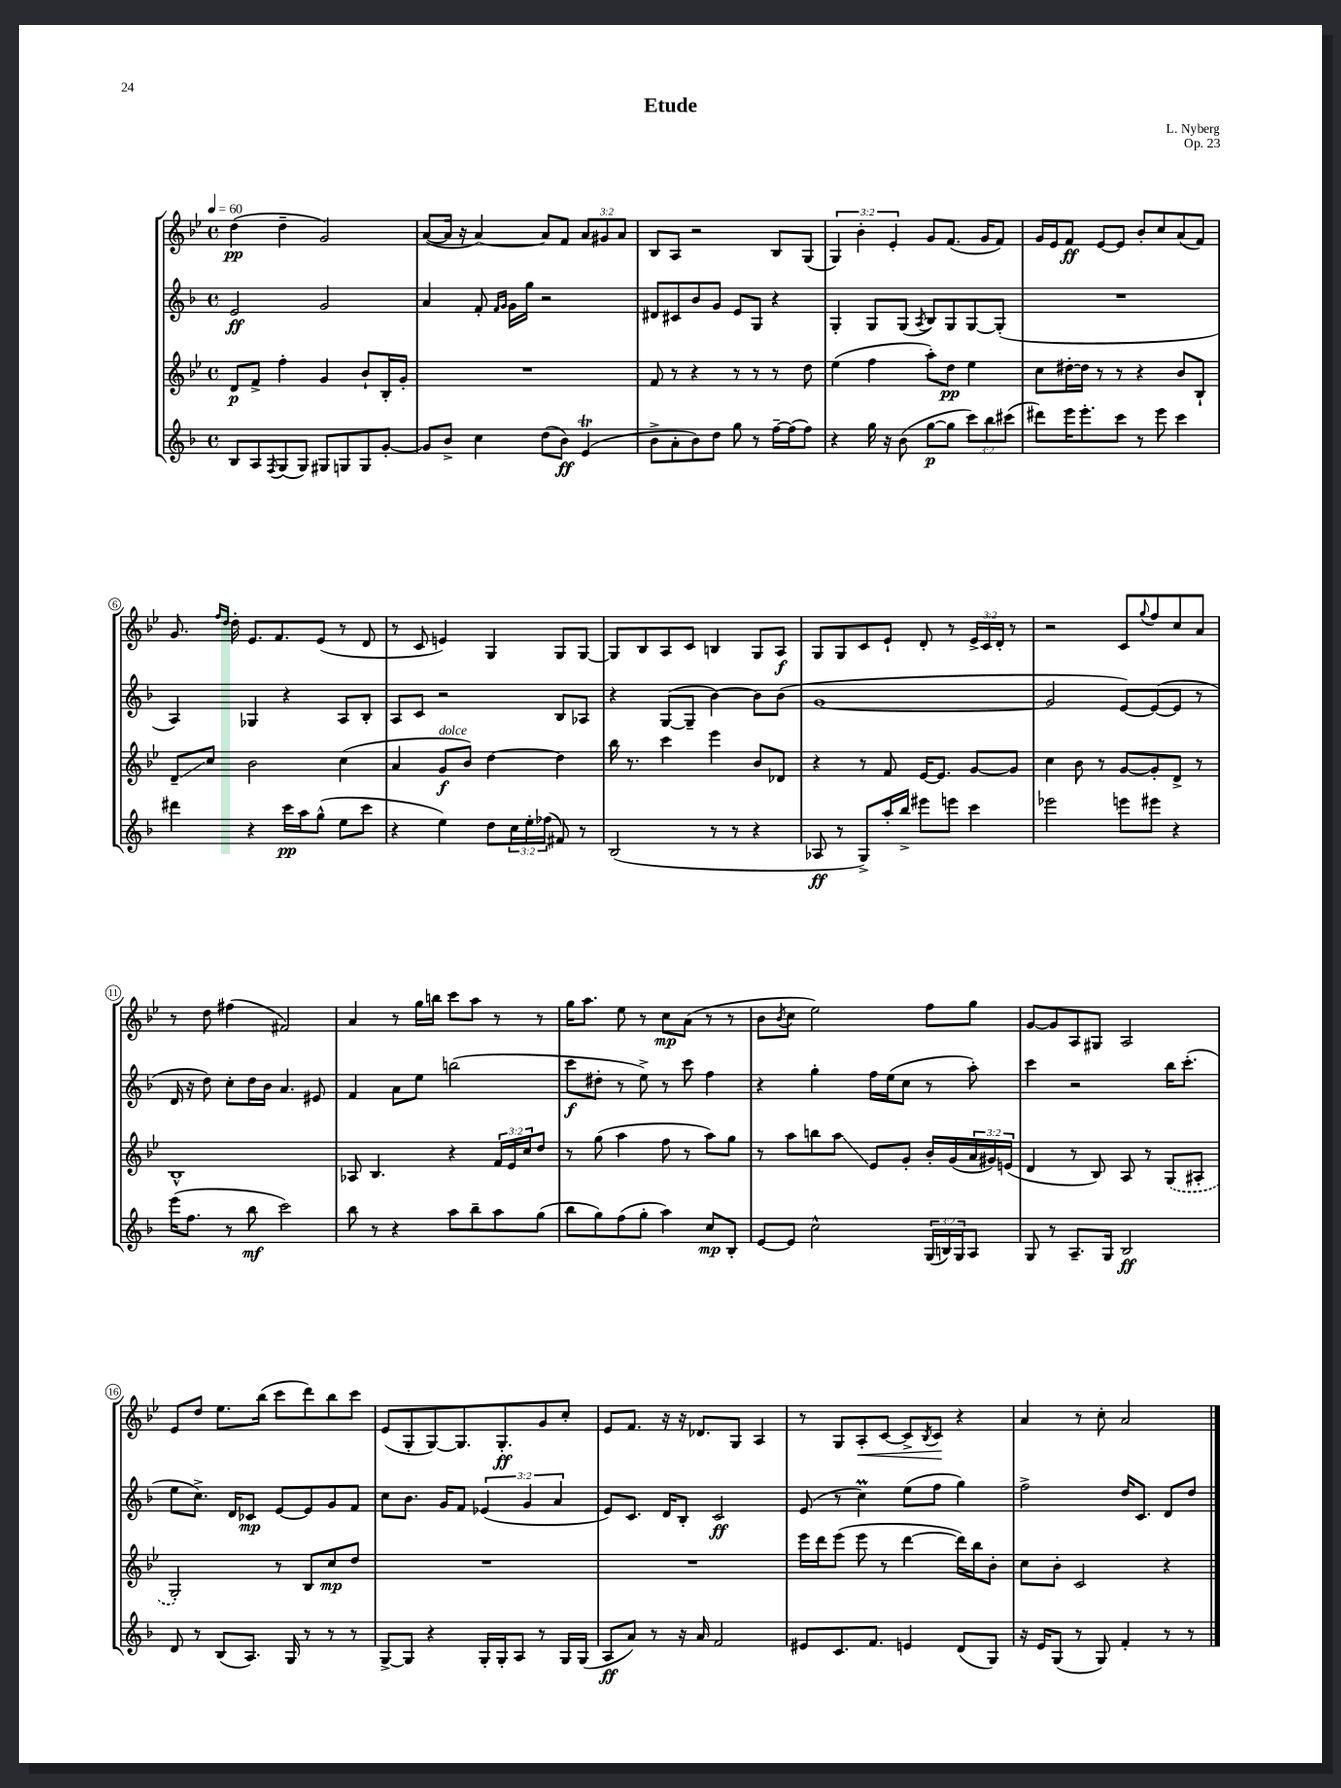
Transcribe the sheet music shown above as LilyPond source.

\header { title = "Etude" composer = "L. Nyberg" opus = "Op. 23" }
<<
\new StaffGroup <<
\new Staff = "s0" {
    \clef treble \key bes \major \defaultTimeSignature \time 4/4 \override Staff.TupletNumber.text = #tuplet-number::calc-fraction-text \tempo 4 = 60
    d''4\pp( d''4-- g'2) |
    a'8~( a'16 r16 a'4~) a'8 f'8 \tuplet 3/2 { a'8 gis'8 a'8 } |
    bes8 a8 r2 bes8 g8( |
    \tuplet 3/2 { g4) bes'4-. ees'4-. } g'8 f'8.( g'16 f'8) |
    g'16 ees'16 f'8\ff ees'8~ ees'8 bes'8-. c''8 a'8( f'8) |
    g'8. \grace { f''16 d''16 } d''16-. ees'8. f'8. ees'8( r8 d'8 |
    r8 c'8 e'4) g4 g8 g8~ |
    g8 bes8 a8 c'8 b4 g8 a8\f |
    g8 g8 c'8 ees'8-! d'8-. r8 \tuplet 3/2 { ees'16-> c'16 d'16-. } r8 |
    r2 c'8 \appoggiatura { g''8 } f''8 c''8 a'8 |
    r8 d''8 fis''4( fis'2) |
    a'4 r8 g''16 b''16 c'''8 a''8 r8 r8 |
    g''16 a''8. ees''8 r8 c''8\mp a'8( r8 r8 |
    bes'8 \acciaccatura { bes'8 } c''8 ees''2) f''8 g''8 |
    g'8~ g'8 a8 gis8 a2 |
    ees'8 d''8 ees''8. bes''16( c'''8 d'''8) bes''8 c'''8 |
    ees'8( g8-. g8~) g8. g8.-.\ff g'8 c''8-. |
    ees'8 f'8. r16 r16 des'8. g8 a4 |
    r8 g8 a8-.\< c'8~ c'8-> \acciaccatura { bes8 } c'8\! r4 |
    a'4 r8 c''8-. a'2 \bar "|." |
}
\new Staff = "s1" {
    \clef treble \key f \major \defaultTimeSignature \time 4/4 \override Staff.TupletNumber.text = #tuplet-number::calc-fraction-text
    e'2\ff g'2 |
    a'4 f'8-. \grace { f'16 g'16 } g'16 g''16 r2 |
    dis'8 cis'8 bes'8 g'8 e'8 g8 r4 |
    g4-. g8 g8( \acciaccatura { a8 } bes8) g8 g8~ g8-.( |
    R1 |
    a4) ges4 r4 a8 bes8-. |
    a8 c'8 r2 bes8 aes8 |
    r4 g8~( g8-- bes'4~) bes'8 bes'8( |
    g'1~ |
    g'2 e'8~) e'8~( e'8 r8 |
    d'16 r16 d''8) c''8-. d''16 bes'16 a'4. eis'8 |
    f'4 a'8 e''8 b''2( |
    c'''8\f dis''8-. r8 e''8->) r8 c'''8 f''4 |
    r4 g''4-. f''16 e''16( c''8 r8 a''8-.) |
    c'''4 r2 bes''16 c'''8.-.( |
    e''8 c''8.->) d'16 ces'8\mp e'8~ e'8 g'8 f'8 |
    c''8 bes'8. g'16 f'8 \tuplet 3/2 { ees'4( g'4 a'4 } |
    e'8) c'8. d'16 bes8-. c'2\ff |
    e'8( r8 c''4\prall) e''8( f''8 g''4) |
    f''2-> d''16 c'8. d'8 d''8 \bar "|." |
}
\new Staff = "s2" {
    \clef treble \key bes \major \defaultTimeSignature \time 4/4 \override Staff.TupletNumber.text = #tuplet-number::calc-fraction-text
    d'8\p f'8-> f''4-. g'4 bes'8-! bes16-. g'16-. |
    R1 |
    f'8 r8 r4 r8 r8 r8 d''8 |
    ees''4( f''4 a''8-.) d''8\pp ees''4 |
    c''8 dis''16~-. dis''16 r8 r8 r4 bes'8 bes8-! |
    d'8--\glissando c''8 bes'2 c''4( |
    a'4 g'8\f^\markup { \italic "dolce" } bes'8) d''4~ d''4 |
    bes''16 r8. c'''4 ees'''4 bes'8 des'8 |
    r4 r8 f'8 ees'16~ ees'8. g'8~ g'8 |
    c''4 bes'8 r8 g'8~ g'8-. d'8-> r8 |
    bes1-^ |
    aes8 bes4. r4 \tuplet 3/2 { f'16 ees'16 c''16 } d''8 |
    r8 g''8( a''4 f''8 r8 a''8) g''8 |
    r8 a''8 b''8 a''8\glissando ees'8 g'8-. bes'16-. g'16( \tuplet 3/2 { a'16 gis'16) e'16( } |
    d'4 r8 bes8) a8 r8 \once \slurDashed g8( ais8-. |
    g2-.) r8 bes8 c''8\mp d''8 |
    R1 |
    R1 |
    ees'''16 d'''16 ees'''8( ees'''8 r8 d'''4~ d'''16) bes''16 bes'8-. |
    c''8 bes'8-. c'2 r4 \bar "|." |
}
\new Staff = "s3" {
    \clef treble \key f \major \defaultTimeSignature \time 4/4 \override Staff.TupletNumber.text = #tuplet-number::calc-fraction-text
    bes8 a8 \acciaccatura { f8 } g8( g8) gis8 g8 g8 g'8~-. |
    g'8 bes'8-> c''4 d''8( bes'8\ff) e'4\trill( |
    bes'8-> a'8-. bes'8) d''8 g''8 r8 f''16~-- f''16( f''8) |
    r4 g''16 r16 bes'8( g''8~\p g''8 \tuplet 3/2 { c'''8) bes''8 cis'''8( } |
    dis'''8) e'''16 e'''8.-. c'''8 r8 e'''8 c'''4 |
    dis'''4 r4 c'''16\pp a''16 g''8-^( e''8 c'''8 |
    r4 e''4) d''8 \tuplet 3/2 { c''16 e''16-. fes''16( } fis'8) r8 |
    bes2( r8 r8 r4 |
    aes8\ff r8 g8->) a''16-. bes''16-> eis'''8 e'''8 c'''4 |
    ees'''2 e'''8 eis'''8 r4 |
    e'''16( f''8. r8 bes''8\mf c'''2) |
    bes''8 r8 r4 a''8 bes''8-- a''8 g''8( |
    bes''8 g''8) f''8( g''8-. a''4) c''8\mp bes8-. |
    e'8~ e'8 c''2-^ \tuplet 3/2 { g16( b16) g16 } a8 |
    g8 r8 a8.-- g16 bes2\ff |
    d'8 r8 bes8( a8.) g16 r8 r8 r8 |
    g8~-> g8 r4 g16-. g16-. a8 r8 g16 g16( |
    a8\ff a'8) r8 r16 a'16 f'2 |
    eis'8 c'8. f'8. e'4 d'8( g8) |
    r16 e'16 g8( r8 g8) f'4-. r8 r8 \bar "|." |
}
>>
>>
\layout { \context { \Score \override BarNumber.stencil = #(make-stencil-circler 0.1 0.3 ly:text-interface::print) } }
